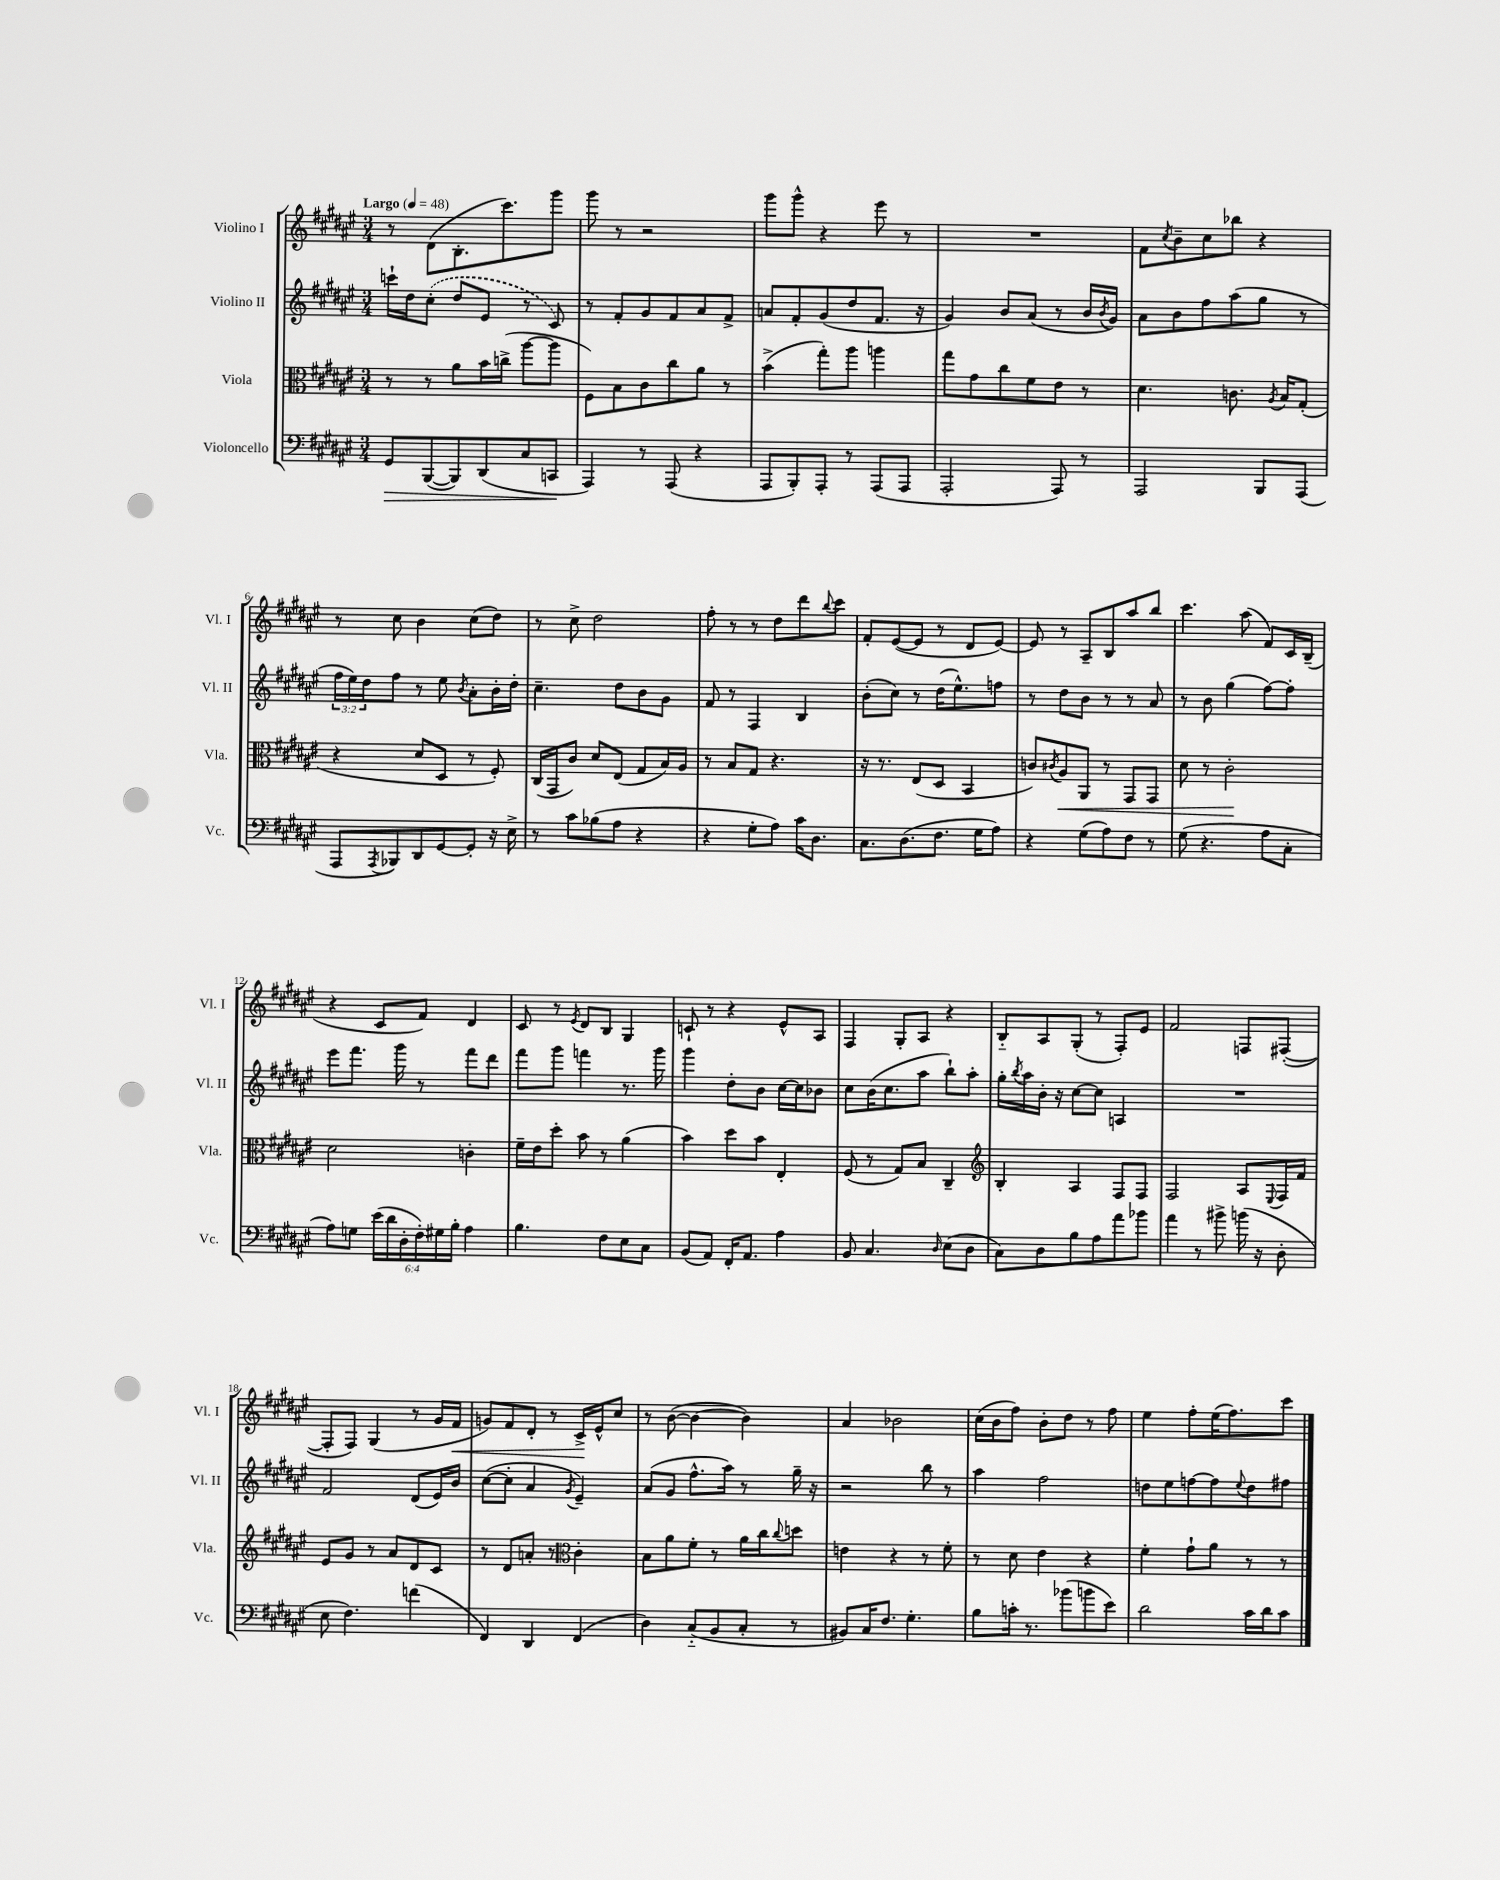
<<
\new StaffGroup <<
\new Staff = "s0" \with { instrumentName = "Violino I" shortInstrumentName = "Vl. I" } {
    \clef treble \key fis \major \numericTimeSignature \time 3/4 \tempo "Largo" 4 = 48
    r8 dis'8( b8.-. cis'''8.) gis'''8 |
    gis'''8 r8 r2 |
    gis'''8 gis'''8-^ r4 eis'''8 r8 |
    R2. |
    fis'8 \acciaccatura { cis''8 } b'8-- cis''8 bes''8 r4 |
    r8 cis''8 b'4 cis''8( dis''8) |
    r8 cis''8-> dis''2 |
    fis''8-. r8 r8 dis''8 dis'''8 \appoggiatura { b''8 } cis'''8 |
    fis'8-. eis'8~( eis'8 r8 dis'8 eis'8~) |
    eis'8 r8 ais8-- b8 ais''8 b''8 |
    cis'''4. ais''8( fis'8) cis'16 b16--( |
    r4 cis'8 fis'8) dis'4 |
    cis'8 r8 \acciaccatura { eis'8 } dis'8 b8 gis4 |
    c'8-! r8 r4 eis'8-^ ais8 |
    fis4 gis8-. ais8 r4 |
    b8-_ ais8 gis8-.( r8 fis8-.) eis'8 |
    fis'2 f8 fis8~-.( |
    fis8-. fis8) gis4( r8 gis'16 fis'16\< |
    g'8) fis'8 dis'8-. r8 cis'16->\! eis'16-^ cis''8 |
    r8 b'8~( b'4~ b'4) |
    ais'4 bes'2 |
    cis''16( b'16 fis''8) b'8-. dis''8 r8 fis''8 |
    eis''4 fis''8-. eis''16( fis''8.) cis'''8 \bar "|." |
}
\new Staff = "s1" \with { instrumentName = "Violino II" shortInstrumentName = "Vl. II" } {
    \clef treble \key fis \major \numericTimeSignature \time 3/4 \override Staff.TupletNumber.text = #tuplet-number::calc-fraction-text
    c'''16-! dis''16 \once \slurDashed cis''8-.( dis''8 eis'8 r8 cis'8) |
    r8 fis'8-. gis'8 fis'8 ais'8 fis'8-> |
    a'8 fis'8-. gis'8( dis''8 fis'8. r16 |
    gis'4) b'8 ais'8( r8 b'16 \acciaccatura { b'8 } gis'16) |
    ais'8 b'8 fis''8 ais''8( gis''8 r8 |
    \tuplet 3/2 { fis''16 eis''16) dis''16 } fis''8 r8 eis''8 \acciaccatura { b'8 } ais'8-. b'16-. dis''16-. |
    cis''4.-- dis''8 b'8 gis'8 |
    fis'8 r8 fis4 b4 |
    b'8-.( cis''8) r8 dis''16( eis''8.-^) f''8 |
    r8 dis''8 b'8 r8 r8 ais'8 |
    r8 b'8 gis''4( fis''8~) fis''8-. |
    eis'''8 fis'''8. gis'''16 r8 fis'''8 dis'''8 |
    fis'''8 gis'''8 f'''4 r8. gis'''16 |
    gis'''4 dis''8-. b'8 cis''16~ cis''16 bes'8 |
    cis''8 b'16( cis''8. ais''8 b''8-!) ais''8-. |
    gis''16-. \acciaccatura { b''8 } ais''16 b'16-. r16 cis''8~ cis''8 a4 |
    R2. |
    fis'2 dis'8( eis'16) b'16 |
    cis''8~( cis''8-. ais'4 \acciaccatura { gis'8 } eis'4--) |
    ais'8( gis'8 fis''8.-^ ais''16) r8 gis''16-- r16 |
    r2 b''8 r8 |
    ais''4 fis''2 |
    d''8 eis''8 f''8~ f''8 \appoggiatura { eis''8 } d''8 fis''8 \bar "|." |
}
\new Staff = "s2" \with { instrumentName = "Viola" shortInstrumentName = "Vla." } {
    \clef alto \key fis \major \numericTimeSignature \time 3/4
    r8 r8 ais'8 b'16 c''16->( ais''8~ ais''8 |
    fis8) b8 cis'8 cis''8 ais'8 r8 |
    b'4->( gis''8-.) ais''8 a''4 |
    gis''8 gis'8 cis''8 fis'8 eis'8 r8 |
    dis'4. c'8. \acciaccatura { ais8 } b16 gis8-.( |
    r4 dis'8 dis8 r8 fis8-.) |
    cis16( gis,16 cis'8) dis'8 eis8( gis8 b16) ais16 |
    r8 b8 gis8 r4. |
    r16 r8. eis8( dis8 b,4 |
    c'8) \acciaccatura { cis'8 } ais8\< ais,8 r8 gis,8 gis,8 |
    dis'8 r8 cis'2-.\! |
    dis'2 c'4-. |
    fis'16-- eis'16 dis''8-. b'8 r8 ais'4( |
    b'4) dis''8 b'8 eis4-. |
    fis8( r8 gis8) b8 cis4-- |
    \clef treble b4-. ais4 fis8 fis8 |
    fis2 ais8 \appoggiatura { eis8 } fis16 fis'16 |
    eis'8 gis'8 r8 ais'8 dis'8 cis'8 |
    r8 dis'8 a'8-. r8 \clef alto cis'4-. |
    b8 ais'8 fis'8-. r8 ais'16 cis''16 \appoggiatura { cis''8 } d''8 |
    e'4 r4 r8 fis'8-. |
    r8 dis'8 eis'4 r4 |
    fis'4-. gis'8-! ais'8 r8 r8 \bar "|." |
}
\new Staff = "s3" \with { instrumentName = "Violoncello" shortInstrumentName = "Vc." } {
    \clef bass \key fis \major \numericTimeSignature \time 3/4 \override Staff.TupletNumber.text = #tuplet-number::calc-fraction-text
    gis,8\> b,,8~( b,,8) dis,8( cis8 c,8\! |
    ais,,4) r8 ais,,8( r4 |
    ais,,8 b,,8-.) ais,,8-. r8 ais,,8( ais,,8 |
    ais,,2-. ais,,8) r8 |
    ais,,2 b,,8 ais,,8( |
    ais,,8 \acciaccatura { ais,,8 } bes,,8) dis,8 gis,8~ gis,8-. r16 eis16-> |
    r8 cis'8 bes8( ais8 r4 |
    r4 gis8-. ais8) cis'16 dis8. |
    cis8. dis8.( fis8. gis16 ais8) |
    r4 gis8( ais8) fis8 r8 |
    gis8( r4. ais8 cis8-. |
    ais8) g8 \tuplet 6/4 { eis'16( dis'16 dis16-. fis16-.) gis16 b16-. } ais4 |
    b4. fis8 eis8 cis8 |
    b,8( ais,8) fis,16-. ais,8. ais4 |
    b,8 cis4. \grace { dis16 } eis8( dis8 |
    cis8) dis8 b8 ais8 ais'8 bes'8 |
    ais'4 r8 bis'8-> b'16( r16 dis8-. |
    eis8 fis4.) f'4( |
    fis,4) dis,4 fis,4( |
    dis4) cis8-_( b,8 cis8-. r8 |
    bis,8) cis16 fis8. gis4.-. |
    b8 c'16-. r8. bes'8( b'8 eis'8) |
    dis'2 cis'16 dis'16 cis'8 \bar "|." |
}
>>
>>
